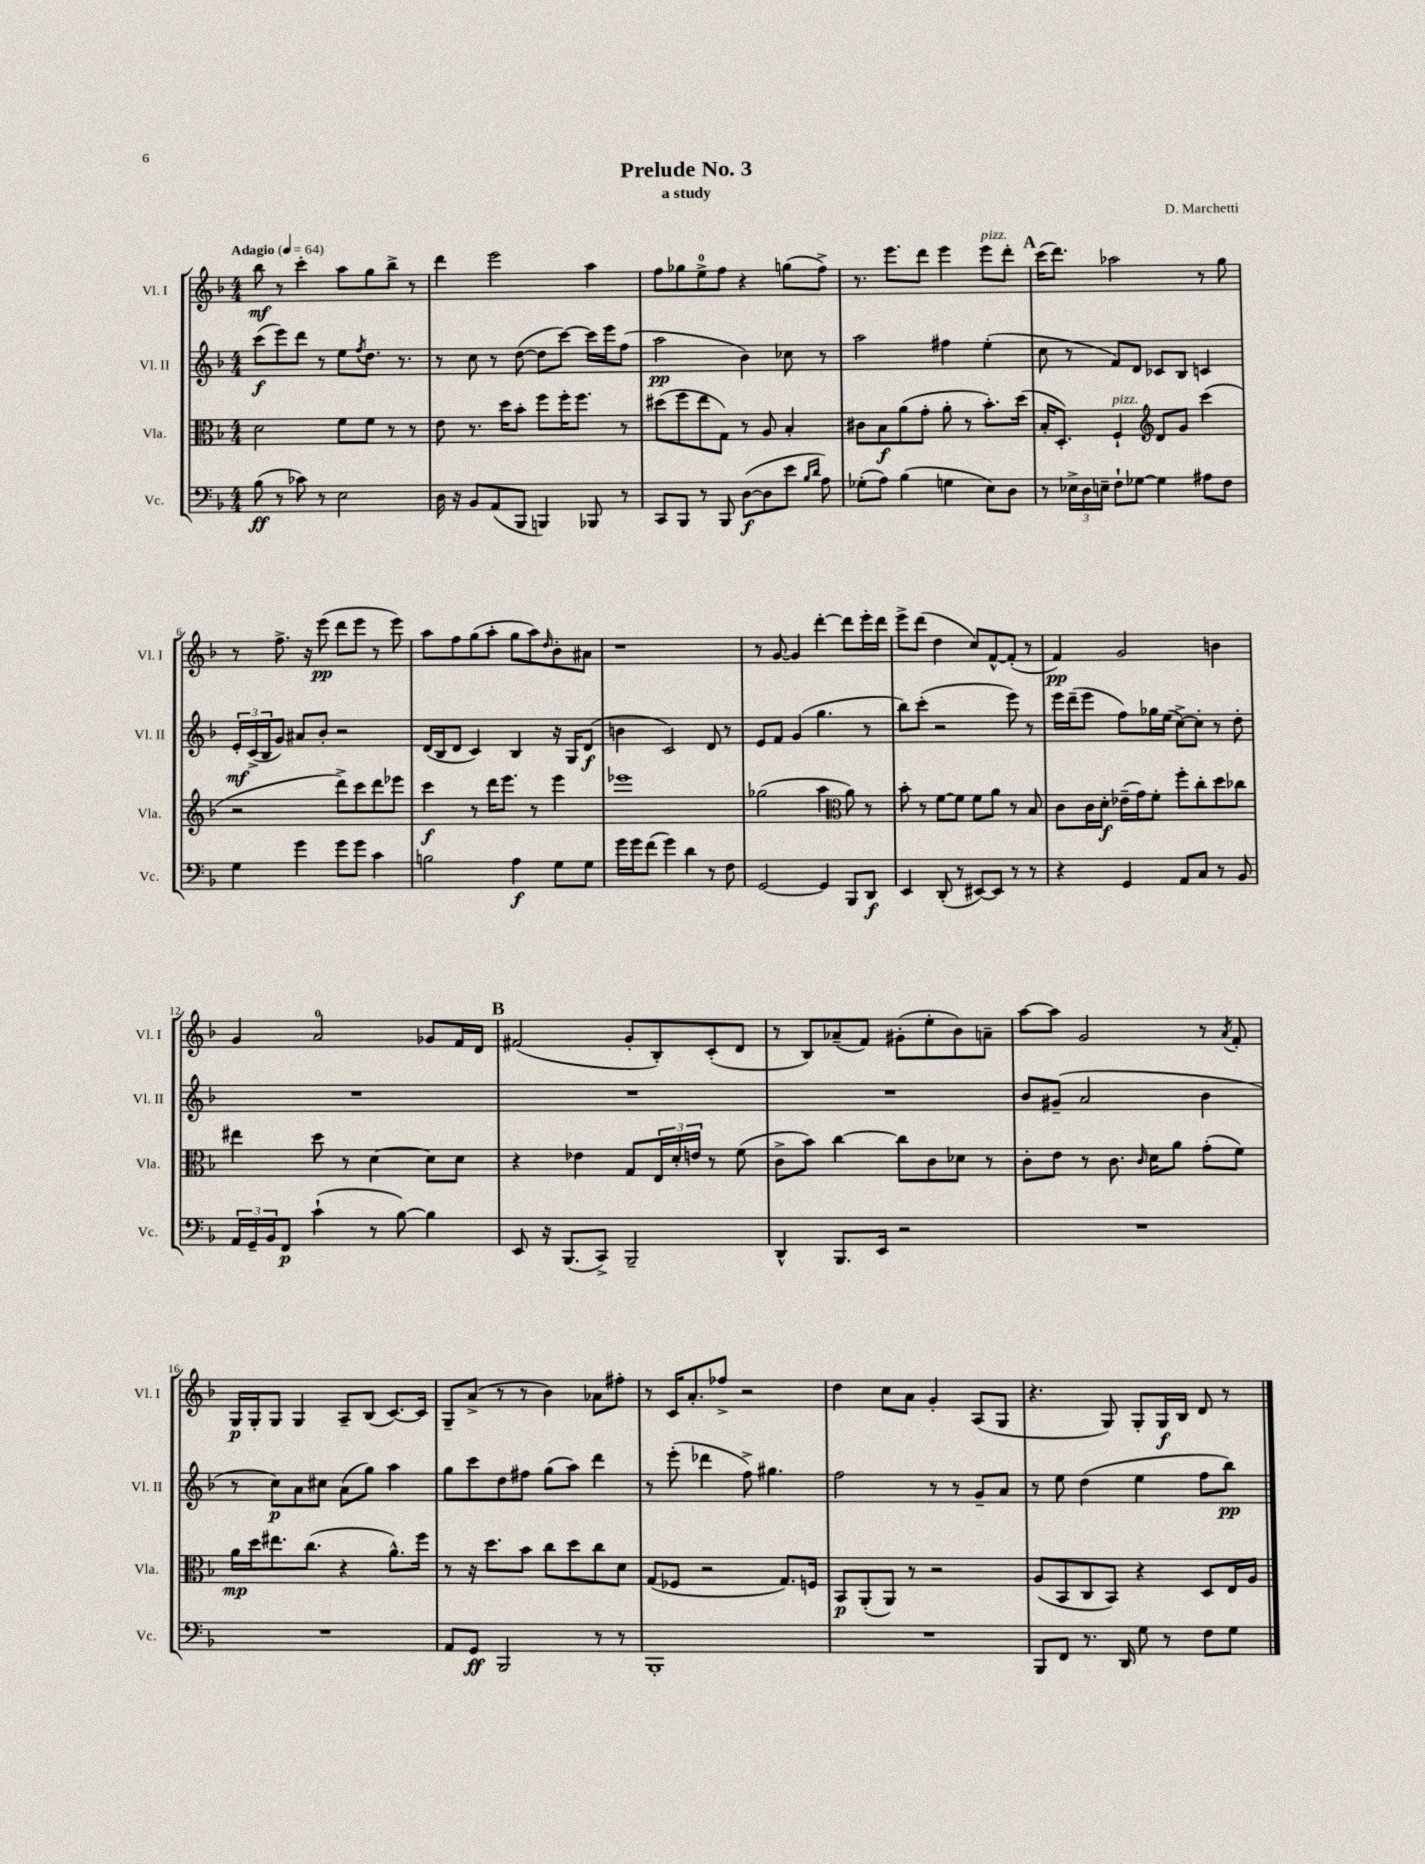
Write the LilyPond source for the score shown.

\header { title = "Prelude No. 3" composer = "D. Marchetti" subtitle = "a study" }
<<
\new StaffGroup <<
\new Staff = "s0" \with { instrumentName = "Vl. I" shortInstrumentName = "Vl. I" } {
    \clef treble \key f \major \numericTimeSignature \time 4/4 \tempo "Adagio" 4 = 64
    bes''8\mf r8 c'''4-. a''8 g''8 bes''8-> r8 |
    d'''4 e'''2 a''4 |
    f''8 ges''8 e''8-0-> f''8 r4 g''8( f''8->) |
    r8. e'''8. d'''8 e'''4 e'''8^\markup { \italic "pizz." } d'''8-. |
    \mark \markup { \bold "A" } c'''16( d'''8.) aes''2 r8 g''8 |
    r8 f''8.-> r16 e'''8\pp( d'''8 e'''8 r8 e'''8) |
    a''8 f''8 g''8( a''8-. g''8 a''8) \grace { d''16 } bes'8-. ais'8 |
    r1 |
    r8 g'8~ g'4 d'''4~-. d'''8 e'''16-. d'''16 |
    e'''8-> d'''8( d''4 c''8) f'8~-^ f'8-.( r8 |
    f'4\pp) g'2 b'4 |
    g'4 a'2-0 ges'8 f'16 d'16 |
    \mark \markup { \bold "B" } fis'2( g'8-. bes8-.) c'8-.( d'8 |
    r8 bes8) aes'8--( f'8) gis'8-.( e''8-. bes'8) a'8-- |
    a''8~ a''8 g'2 r8 \acciaccatura { a'8 } f'8-. |
    g16\p g16-. g8 g4 a8-- bes8( c'8.~) c'16 |
    g8-- a'8->( r8 r8 bes'4) aes'8 fis''8-. |
    r8 c'16 a'8.-. fes''8-> r2 |
    d''4 c''8 a'8 g'4-. a8( g8 |
    r4. g8) g8-. g16\f bes16 d'8 r8 \bar "|." |
}
\new Staff = "s1" \with { instrumentName = "Vl. II" shortInstrumentName = "Vl. II" } {
    \clef treble \key f \major \numericTimeSignature \time 4/4
    c'''8\f( e'''8) d'''8 r8 e''8 \acciaccatura { f''8 } d''8. r8. |
    r8 c''8 r8 d''8~( d''8 c'''8~) c'''16 e'''16 f''8( |
    a''2\pp bes'4) ces''8 r8 |
    a''2 fis''4 e''4-.( |
    \mark \markup { \bold "A" } c''8 r8 f'8) d'8 ces'8 bes8 c'4 |
    \tuplet 3/2 { e'16-.\mf c'16->( bes16 } g'8) ais'8 bes'8-. r2 |
    d'16( bes16 d'8 c'4) bes4 r16 g16 d'8\f( |
    b'4 c'2) d'8 r8 |
    e'8 f'8 g'4( g''4. r8 |
    bes''8) c'''8-.( r2 e'''8) r8 |
    e'''16 d'''16--( e'''8 f''8) ges''16 e''16( c''8~->) c''8-. r8 d''8-. |
    R1 |
    \mark \markup { \bold "B" } R1 |
    R1 |
    bes'8 gis'8--( a'2 bes'4 |
    r8 c''8\p) a'8 cis''8 a'8( g''8) a''4 |
    g''8 c'''8 d''8 fis''8 g''8( a''8) d'''4 |
    r8 e'''8-.( des'''4 f''8->) gis''4. |
    f''2 r8 r8 g'8-- a'8 |
    r8 e''8 d''4( e''4 f''8 bes''8\pp) \bar "|." |
}
\new Staff = "s2" \with { instrumentName = "Vla." shortInstrumentName = "Vla." } {
    \clef alto \key f \major \numericTimeSignature \time 4/4
    d'2 f'8 f'8 r8 r8 |
    e'8 r8. d''16 bes'8-. f''8 f''16-. f''8. r8 |
    dis''8( f''8 e''8 g8) r8 a8 bes4-. |
    cis'8 bes8\f a'8( g'8-. a'8-. r8 bes'8.-.) d''16( |
    \mark \markup { \bold "A" } bes16-. d8.-.) f4-!^\markup { \italic "pizz." } \clef treble d'8 g'8 c'''4( |
    r2 d'''8->) c'''8 d'''8 ees'''8 |
    c'''4\f r8 d'''16 e'''8. r8 e'''4 |
    ees'''1 |
    ges''2( a''4 \clef alto a'8) r8 |
    bes'8-. r8 f'8~ f'8 f'8 a'8 r8 bes8 |
    c'8 c'16 d'16-.\f ees'16--( g'16) f'8-. f''8-. c''8-. d''8 ces''8 |
    eis''4 d''8 r8 d'4~ d'8 d'8 |
    \mark \markup { \bold "B" } r4 ees'4 g8 \tuplet 3/2 { e16 d'16-. e'16 } r8 f'8( |
    c'8-> bes'8) c''4~ c''8 c'8 des'8 r8 |
    c'8-. e'8 r8 c'8. \grace { c'16 } d'16 a'8 g'8-.( f'8) |
    a'16\mp d''16 eis''8. c''8.( r4 a'8.-^) f''16 |
    r8 r16 d''8. bes'8 c''8 d''8 c''8 d'8 |
    g8( fes8 r2 g8.) f16 |
    bes,8\p a,8-.( a,8) r8 r2 |
    a8( bes,8 c8 bes,8) r4 d8 e16 a16 \bar "|." |
}
\new Staff = "s3" \with { instrumentName = "Vc." shortInstrumentName = "Vc." } {
    \clef bass \key f \major \numericTimeSignature \time 4/4
    bes8\ff( r8 ces'8) r8 e2 |
    d16 r16 bes,8 a,8( bes,,8 b,,4) bes,,8 r8 |
    c,8 bes,,8 r8 bes,,8 d8~\f( d8 e'8 \grace { bes16 d'16 } a8) |
    ges8-.( a8) bes4( g4 e8) d8 |
    \mark \markup { \bold "A" } r8 \tuplet 3/2 { ees16-> d16 e16-- } f8-! ges8~ ges4 ais8 f8 |
    g4 g'4 g'8 g'8 c'4 |
    b2 a4\f g8 g8 |
    g'16 g'16 f'8( g'4) d'4 r8 f8 |
    g,2~ g,4 bes,,8 d,8\f |
    e,4 d,8-.( r8 eis,8~) eis,8 r8 r8 |
    r4 g,4 a,8 c8 r8 bes,8 |
    \tuplet 3/2 { a,16 g,16-- bes,16 } f,8\p c'4-!( r8 bes8~) bes4 |
    \mark \markup { \bold "B" } e,8 r16 bes,,8.( c,8->) bes,,2-- |
    d,4-^ bes,,8. e,16 r2 |
    R1 |
    R1 |
    a,8 g,8\ff bes,,2 r8 r8 |
    bes,,1-. |
    R1 |
    bes,,8 f,8 r8. d,16 g8 r8 f8 g8 \bar "|." |
}
>>
>>
